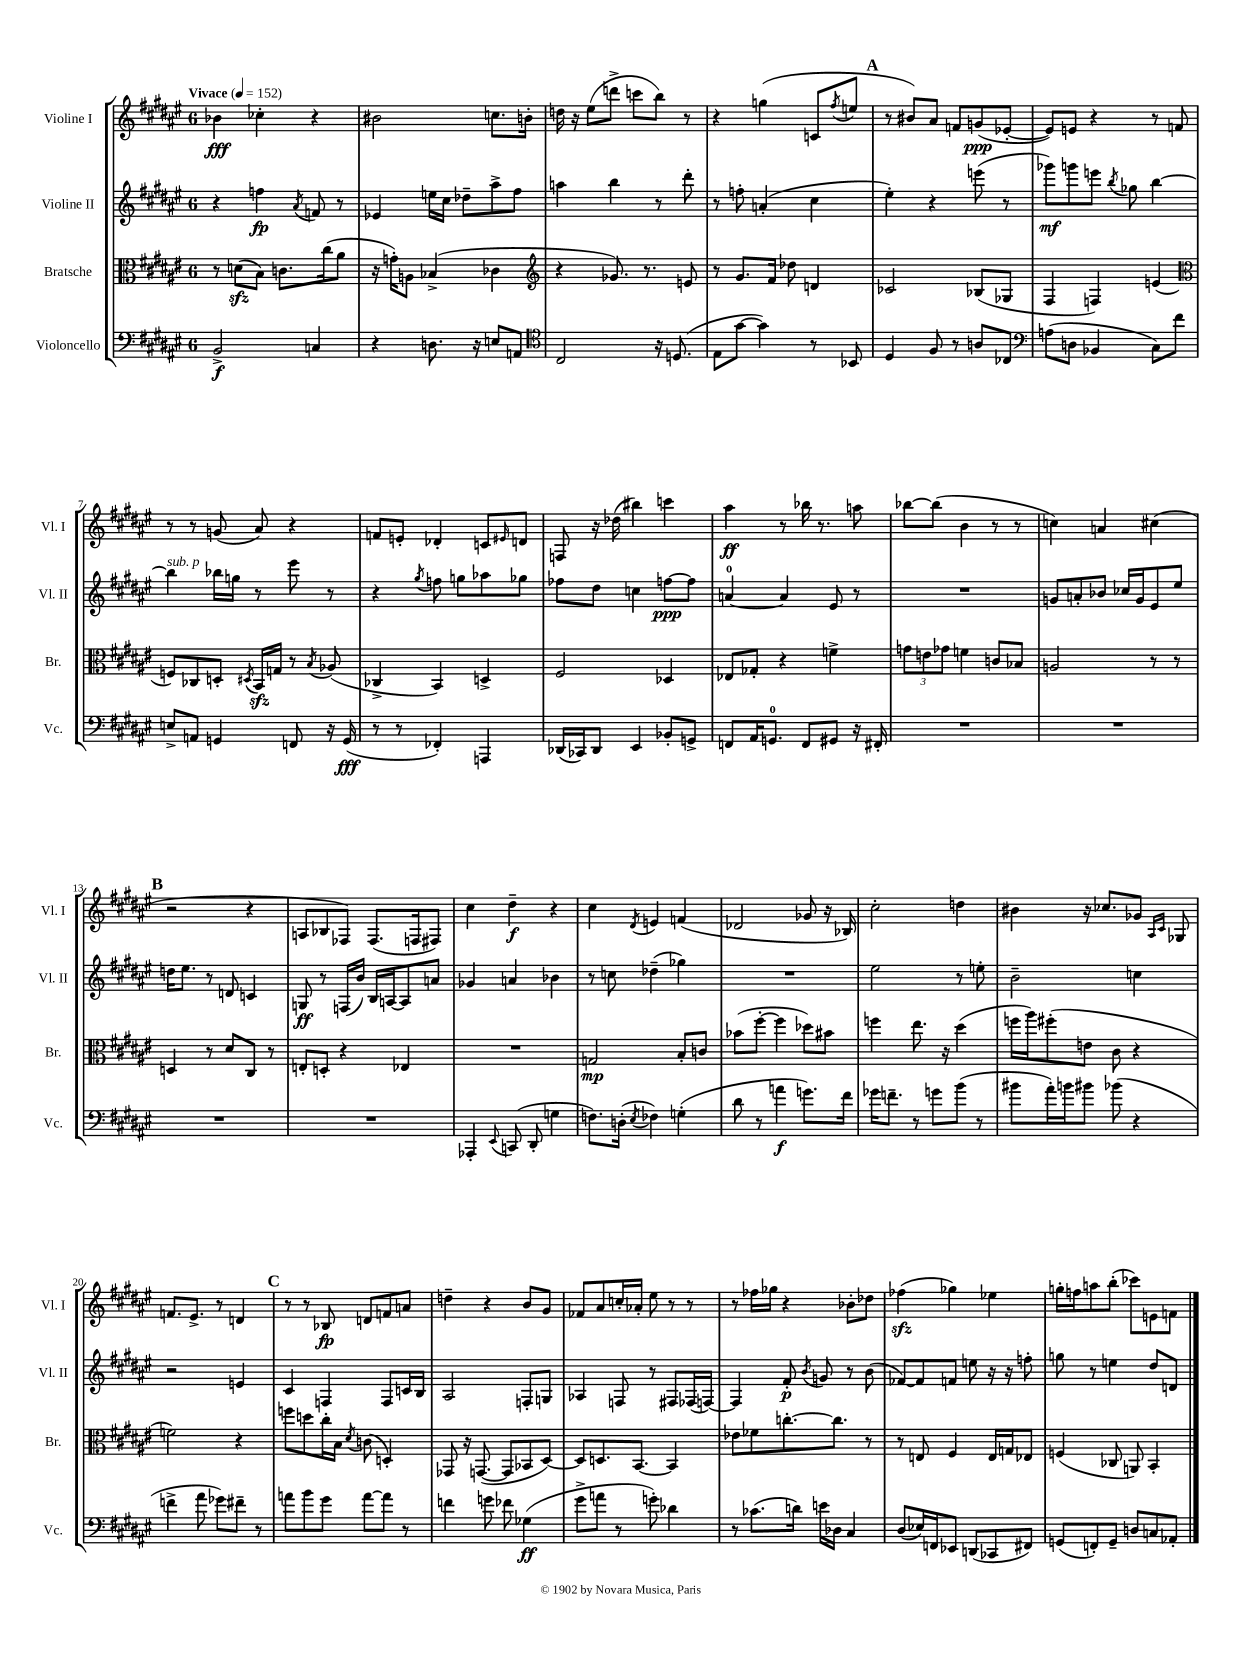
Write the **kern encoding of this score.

**kern	**kern	**kern	**kern
*staff4	*staff3	*staff2	*staff1
*clefF4	*clefC3	*clefG2	*clefG2
*k[f#c#g#d#a#e#]	*k[f#c#g#d#a#e#]	*k[f#c#g#d#a#e#]	*k[f#c#g#d#a#e#]
*M6/8	*M6/8	*M6/8	*M6/8
*MM152	*MM152	*MM152	*MM152
2BB^	8r	4r	4b-
.	(8d	.	.
.	8B)	4ff	4cc-'
.	8.c	.	.
.	.	8qa#	.
4C	.	8f	4r
.	(16cc#	.	.
.	8a#	8r	.
=	=	=	=
4r	16r	4e-	2b#
.	16g')	.	.
.	8A	.	.
8.D	(4B-^	16ee	.
.	.	16cc#	.
.	.	8dd-~	.
16r	.	.	.
8E	4c-	8aa#^	8.cc
8AA	.	8ff#	.
.	.	.	16b'
=	=	=	=
*clefC4	*clefG2	*	*
2C#	4r	4aa	16dd
.	.	.	16r
.	.	.	(8ee#
.	8.g-)	4bb	8ddd^
.	.	.	8ccc
.	8.r	.	.
16r	.	8r	8bb)
(8.D	.	.	.
.	8e	8ddd#'	8r
=	=	=	=
8E#	8r	8r	4r
[8g#	8.g#	8ff'	.
4g#])	.	(4a'	(4gg
.	16f#	.	.
.	8dd-	.	.
8r	4d	4cc#	8c
.	.	.	8qff#
8BB-	.	.	8ee
=	=	=	=
4D#	2c-	4ee#')	8r
.	.	.	8b#)
8F#	.	4r	8a#
8r	.	.	8f
8A	(8B-	(8eee	(8g
8C-	8G-	8r	[8e-'
=	=	=	=
*clefF4	*	*	*
(8A	4F#	8ggg-)	8e-])
8D	.	8ggg	8e
4BB-	4F)	8eee	4r
.	.	8qbb	.
.	.	8gg-	.
8C#)	(4e	[4bb	8r
8f#	.	.	8f
=	=	=	=
*	*clefC3	*	*
8E^	8F)	4bb]	8r
8AA	8C-	.	8r
4GG	8D'	16bb-	(8g
.	.	16gg	.
.	8qD#	.	.
.	16BB	8r	8a#)
.	16G	.	.
8FF	8r	8eee#	4r
.	8qB	.	.
16r	(8A-	8r	.
(16GG	.	.	.
=	=	=	=
8r	4C-^	4r	8f
8r	.	.	8e'
.	.	8qgg#	.
4FF-')	4BB)	8ff	4d-'
.	.	8gg	.
4AAA	4D^	8aa-	8c
.	.	.	16qqe#
.	.	8gg-	8d
=	=	=	=
(16DD-	2F#	8ff-	8F
16CC-)	.	.	.
8DD-	.	8dd#	16r
.	.	.	(16dd-
4EE#	.	4cc	4bb#)
8BB-'	4D-	[8ff	4ccc
8GG^	.	8ff]	.
=	=	=	=
8FF	8E-	[4a	4aa#
16AA#	8G-'	.	.
8.GG	.	.	.
.	4r	4a]	8r
8FF	.	.	16bb-
.	.	.	8.r
8GG#	4f^	8e#	.
16r	.	8r	8aa
16FF#'	.	.	.
=	=	=	=
2.r	12g	2.r	[8bb-
.	12e	.	.
.	.	.	(8bb-]
.	12g-	.	.
.	4f	.	4b
.	8c	.	8r
.	8B-	.	8r
=	=	=	=
2.r	2A	8g	4cc)
.	.	8a'	.
.	.	8b-	4a
.	.	16cc-	.
.	.	16g	.
.	8r	8e#	(4cc#
.	8r	8ee#	.
=	=	=	=
2.r	4D	16dd	2r
.	.	8.ee#	.
.	8r	8r	.
.	8d#	8d	.
.	8C#	4c	4r
.	8r	.	.
=	=	=	=
2.r	8E'	8G	8A
.	8D'	8r	8B-
.	4r	(16F	8F-)
.	.	16b)	.
.	.	16B	(8.F-
.	.	[16A	.
.	4E-	8A]	.
.	.	.	16F
.	.	8a	8F#)
=	=	=	=
4AAA-'	2.r	4g-	4cc#
8qqEE#	.	.	.
(8CC	.	4a	4dd#~
8DD#'	.	.	.
4G	.	4b-	4r
=	=	=	=
8.F)	2G	8r	4cc#
.	.	8cc	.
(16D'	.	.	.
8qE#	.	.	8qd#
4F-)	.	(4dd-~	4e
(4G'	8B'	4gg-)	(4f
.	8c	.	.
=	=	=	=
8d#	(8b-	2.r	2d-
8r	[8ff#'	.	.
4a	4ff#]	.	.
8.g)	8dd-)	.	8g-
.	8b#	.	16r
16f#	.	.	16B-)
=	=	=	=
16g-	4ff	2ee#	2cc#'
8.f~	.	.	.
8r	8.ee#	.	.
8g	.	.	.
.	16r	.	.
(8b	(4dd#	8r	4dd
8r	.	8ee'	.
=	=	=	=
8b#	16ff	2b~	4b#
.	16aa#)	.	.
16a#')	(8ff#'	.	.
16b	.	.	.
8b#	8e	.	16r
.	.	.	8.cc-
(8b-	8c#	.	.
4r	4r	4cc	8g-
.	.	.	16qqA#
.	.	.	16qqc#
.	.	.	8G-
=	=	=	=
4f^	2f)	2r	8.f
.	.	.	8.e#^
8a#	.	.	.
8g-)	.	.	8r
8f#~	4r	4e	4d
8r	.	.	.
=	=	=	=
8a	8ff	4c#	8r
8b	8dd	.	8r
8g#	16cc#'	4F	8B-
.	16B	.	.
.	8qd#	.	.
[8a	(8c	.	8d
8a]	4D')	8F	8f
8r	.	16c	8a
.	.	16B	.
=	=	=	=
4f	8GG-	2A#	4dd~
.	16r	.	.
.	([8.GG	.	.
8g	.	.	4r
8f-	8GG]	.	.
(4G-	8BB-	8F'	8b
.	[8D#)	8G	8g#
=	=	=	=
8g#^	8D#]	4A-	8f-
8a	8.D	.	8a#
8r	.	8F	16cc'
.	[8.BB	.	16a-'
8g')	.	8r	8ee#
4d-	4BB]	8F#	8r
.	.	(16F-	8r
.	.	[16F)	.
=	=	=	=
8r	8e-	4F]	8r
(8.c-	8f-	.	16ff-
.	.	.	16gg-
.	[8.cc'	8f#'	4r
16d)	.	.	.
.	.	8qb	.
16e	.	8g	.
16D-	8.cc]	.	.
4C#	.	8r	8b-'
.	8r	(8b	8dd-
=	=	=	=
(8D#	8r	[8f-)	(4ff-
16E-)	8E	8f-]	.
16FF	.	.	.
8EE-	4F#	8f	4gg-)
(8DD	.	8ee	.
8CC-	16E	16r	4ee-
.	16G	16r	.
8FF#)	8E-	8ff'	.
=	=	=	=
(8GG	(4F	8gg	16gg'
.	.	.	16ff
8FF')	.	8r	8aa
8GG~	8C-	4ee	(8bb'
8D	8AA)	.	8ccc-)
8C	4BB'	8dd#	8e
8AA-'	.	8d	8f
==	==	==	==
*-	*-	*-	*-
